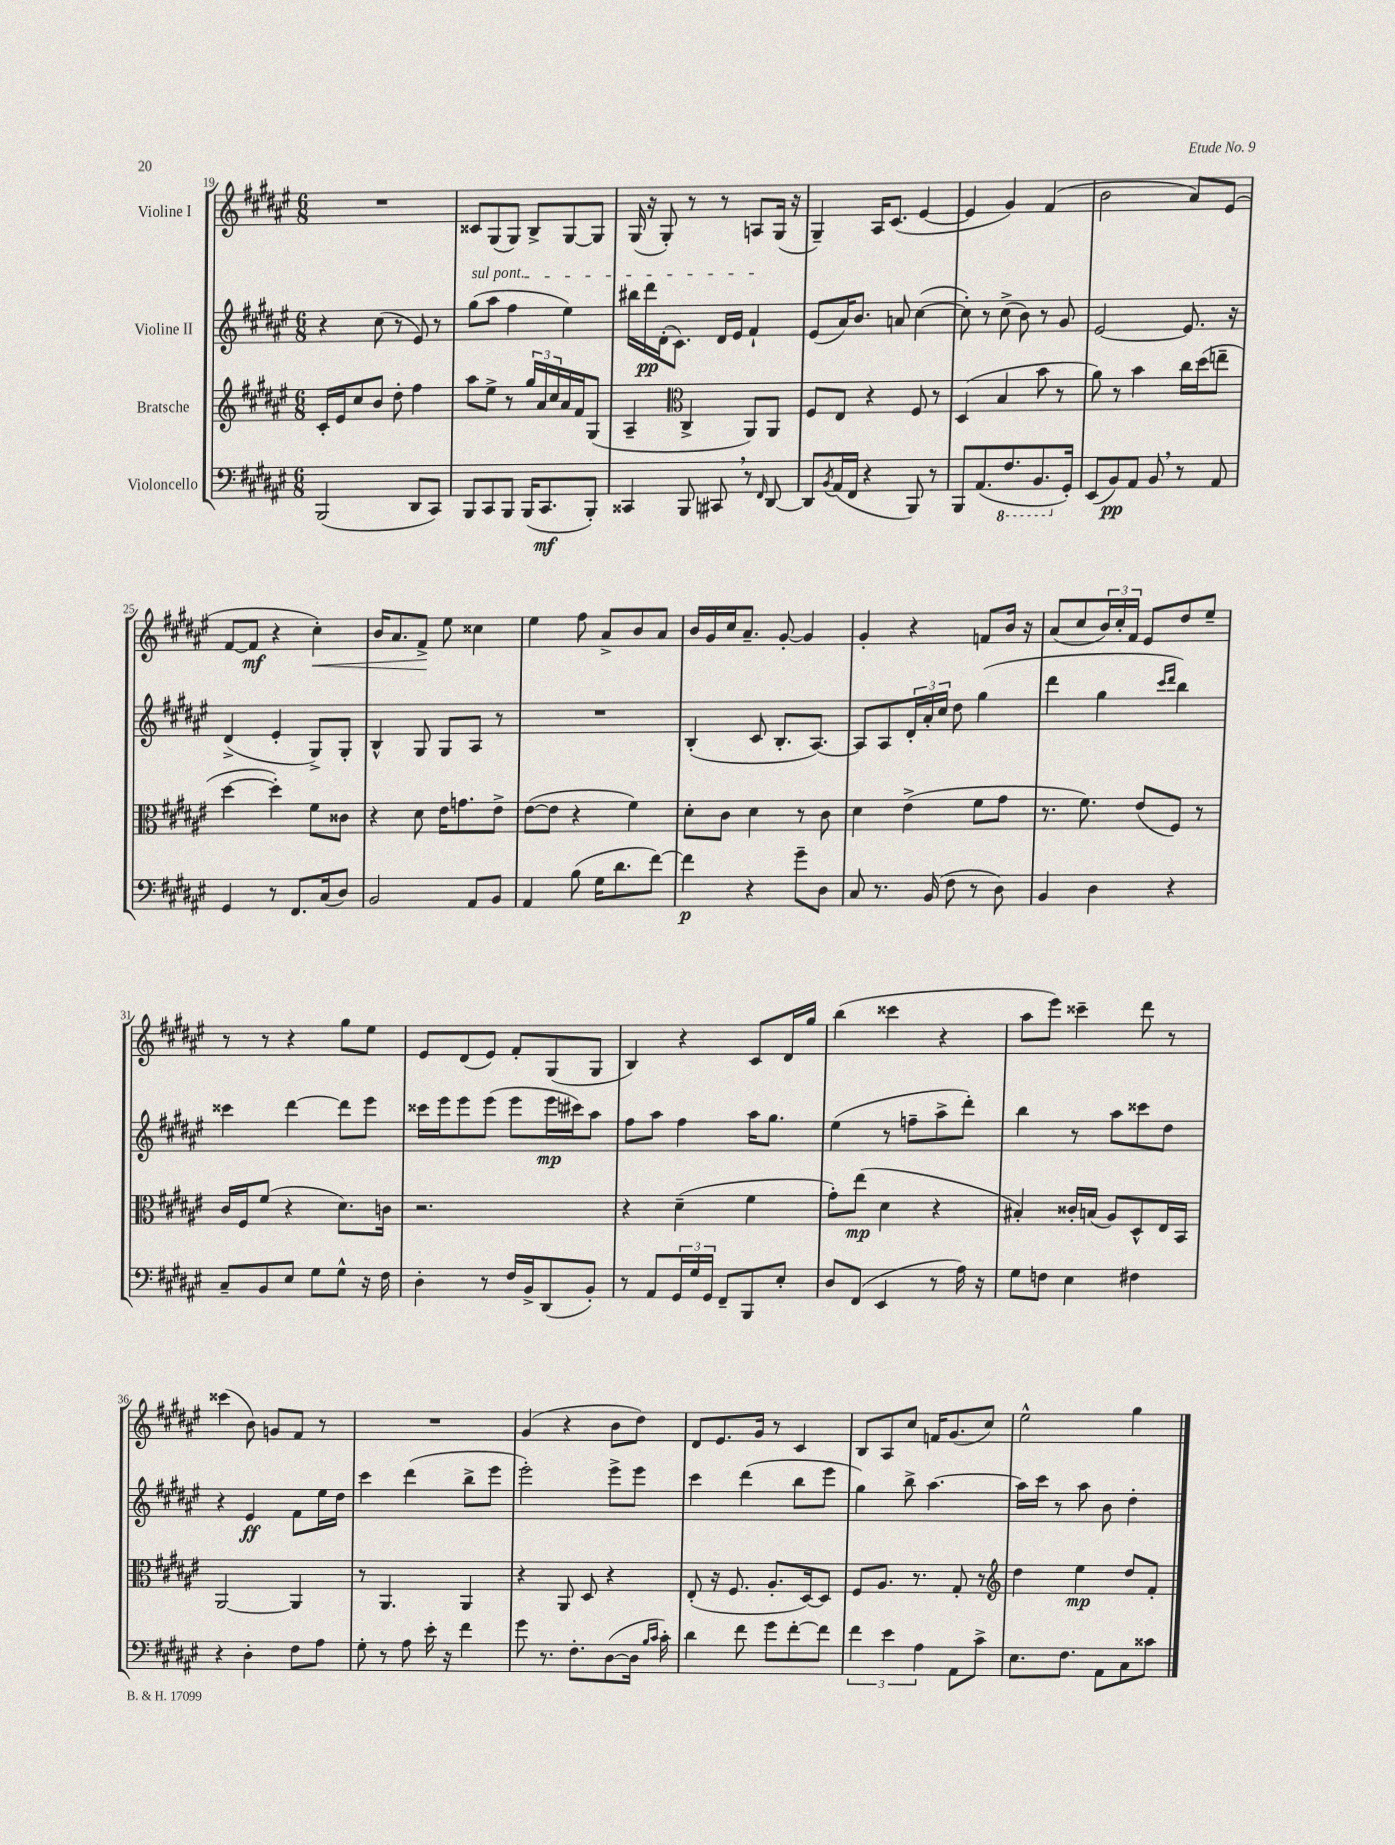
<<
\new StaffGroup <<
\new Staff = "s0" \with { instrumentName = "Violine I" } {
    \clef treble \key fis \major \numericTimeSignature \time 6/8
    R2. |
    cisis'8 gis8( gis8) b8-> gis8~ gis8 |
    gis16( r16 gis8-.) r8 r8 a8 gis16( r16 |
    gis4--) ais16 cis'8.( eis'4~ |
    eis'4 gis'4) fis'4( |
    b'2 ais'8) eis'8( |
    fis'8~ fis'8\mf r4 cis''4-.\<) |
    b'16 ais'8. fis'8->\! eis''8 cisis''4 |
    eis''4 fis''8 ais'8-> b'8 ais'8 |
    b'16 gis'16 cis''16 ais'8.-- gis'8~-. gis'4 |
    gis'4-. r4 f'8 b'16 r16 |
    ais'8( cis''8 \tuplet 3/2 { b'16) cis''16-. fis'16 } eis'8 dis''8 eis''8-- |
    r8 r8 r4 gis''8 eis''8 |
    eis'8 dis'8( eis'8) fis'8-. gis8( gis8 |
    b4) r4 cis'8 dis'16 gis''16 |
    b''4( cisis'''4 r4 |
    ais''8 eis'''8) cisis'''4-- dis'''8 r8 |
    cisis'''4( b'8) g'8 fis'8 r8 |
    R2. |
    gis'4( r4 b'8 dis''8) |
    dis'8 eis'8. gis'16 r8 cis'4 |
    b8 ais8 cis''8 f'16 gis'8.( cis''8) |
    eis''2-^ gis''4 \bar "|." |
}
\new Staff = "s1" \with { instrumentName = "Violine II" } {
    \clef treble \key fis \major \numericTimeSignature \time 6/8
    r4 cis''8( r8 eis'8) r8 |
    \once \override TextSpanner.bound-details.left.text = \markup { \italic "sul pont." } gis''8\startTextSpan( ais''8 fis''4 eis''4) |
    bis''16 dis'''16\pp dis'16-.( cis'8.) dis'16 eis'16 fis'4-!\stopTextSpan |
    eis'8( ais'16) b'8. a'8 cis''4~( |
    cis''8-.) r8 cis''8->( b'8) r8 gis'8 |
    eis'2~ eis'8. r16 |
    dis'4->( eis'4-. gis8->) gis8-. |
    b4-^ gis8 gis8 ais8 r8 |
    R2. |
    b4-.( cis'8 b8.-. ais8.~) |
    ais8 ais8 \tuplet 3/2 { dis'16-. ais'16-. cis''16 } dis''8 gis''4( |
    dis'''4 gis''4 \grace { cis'''16 dis'''16 } b''4) |
    cisis'''4 dis'''4~ dis'''8 eis'''8 |
    cisis'''16 eis'''16 eis'''8 eis'''8( eis'''8 eis'''16\mp cis'''16) ais''8 |
    fis''8 ais''8 fis''4 ais''16 gis''8. |
    eis''4( r8 f''8-- ais''8-> dis'''8-.) |
    b''4 r8 ais''8 cisis'''8 dis''8 |
    r4 eis'4\ff fis'8 eis''16 dis''16 |
    cis'''4 dis'''4( b''8-> eis'''8 |
    eis'''2-.) eis'''8-> eis'''8 |
    cis'''4 dis'''4( b''8 eis'''8 |
    gis''4) b''8-> ais''4.~ |
    ais''16 cis'''16 r8 ais''8 b'8 dis''4-. \bar "|." |
}
\new Staff = "s2" \with { instrumentName = "Bratsche" } {
    \clef treble \key fis \major \numericTimeSignature \time 6/8
    cis'16-. eis'16 cis''8 b'8 dis''8-. fis''4 |
    ais''8 eis''8-> r8 \tuplet 3/2 { gis''16 ais'16 cis''16 } ais'16 fis'16 gis8( |
    ais4-- \clef alto cis4-> ais,8) ais,8 |
    fis8 eis8 r4 fis8 r8 |
    dis4( b4 b'8 r8 |
    ais'8) r8 b'4 cis''16 dis''16( e''8-- |
    dis''4~ dis''4-.) fis'8 cisis'8 |
    r4 dis'8 eis'16 g'8. eis'8-> |
    eis'8~( eis'8 r4 fis'4) |
    dis'8-. cis'8 dis'4 r8 cis'8 |
    dis'4 eis'4->( fis'8 gis'8 |
    r8. fis'8.) eis'8( fis8) r8 |
    cis'16 fis16 fis'8( r4 dis'8.) c'16 |
    r2. |
    r4 dis'4--( fis'4 |
    gis'8-.) eis''8\mp( dis'4 r4 |
    bis4-.) cisis'16-. b16( ais8) dis8-^ eis16 b,16 |
    ais,2~ ais,4 |
    r8 ais,4. ais,4 |
    r4 ais,8 dis8 r4 |
    eis8-.( r16 fis8. ais8.-. dis16~) dis8 |
    fis8 ais8. r8. gis8-. r8 |
    \clef treble dis''4 eis''4\mp dis''8 fis'8-. \bar "|." |
}
\new Staff = "s3" \with { instrumentName = "Violoncello" } {
    \clef bass \key fis \major \numericTimeSignature \time 6/8
    b,,2( dis,8 cis,8) |
    b,,8 cis,8 b,,8 b,,16( cis,8.\mf b,,8-.) |
    cisis,4 b,,8 cis,8 \breathe r8 \grace { fis,16 } dis,8~ |
    dis,8 \acciaccatura { b,8 } ais,16( fis,16 r4 b,,8) r8 |
    b,,8 ais,8.( \ottava #-1 fis,8. b,,8. \ottava #0 gis,16-.) |
    eis,8( b,8\pp) ais,8 b,8 \breathe r8 ais,8 |
    gis,4 r8 fis,8. cis16( dis8) |
    b,2 ais,8 b,8 |
    ais,4 b8( gis16 dis'8. fis'8~) |
    fis'4\p r4 gis'8-- dis8 |
    cis8 r8. b,16( fis8 r8 dis8) |
    b,4 dis4 r4 |
    cis8-- b,8 eis8 gis8 gis8-^ r16 fis16 |
    dis4-. r8 fis16 b,16-> dis,8( b,8-.) |
    r8 ais,8 \tuplet 3/2 { gis,16 gis16 gis,16 } fis,8-- b,,8 eis8-. |
    dis8 fis,8( eis,4 r8 ais16) r16 |
    gis8 f8 eis4 fis4 |
    r4 dis4-. fis8 ais8 |
    gis8-. r8 ais8 eis'16-. r16 fis'4 |
    gis'8 r8. fis8.-. dis8~( dis16 \grace { b16 cis'16 } cis'16-.) |
    dis'4 fis'8 gis'8 fis'8~-. fis'8 |
    \tuplet 3/2 { fis'4 eis'4 ais4 } ais,8 cis'8-> |
    eis8. fis8. ais,8 cis8 cisis'8 \bar "|." |
}
>>
>>
\layout { \context { \Score currentBarNumber = #19 } }
